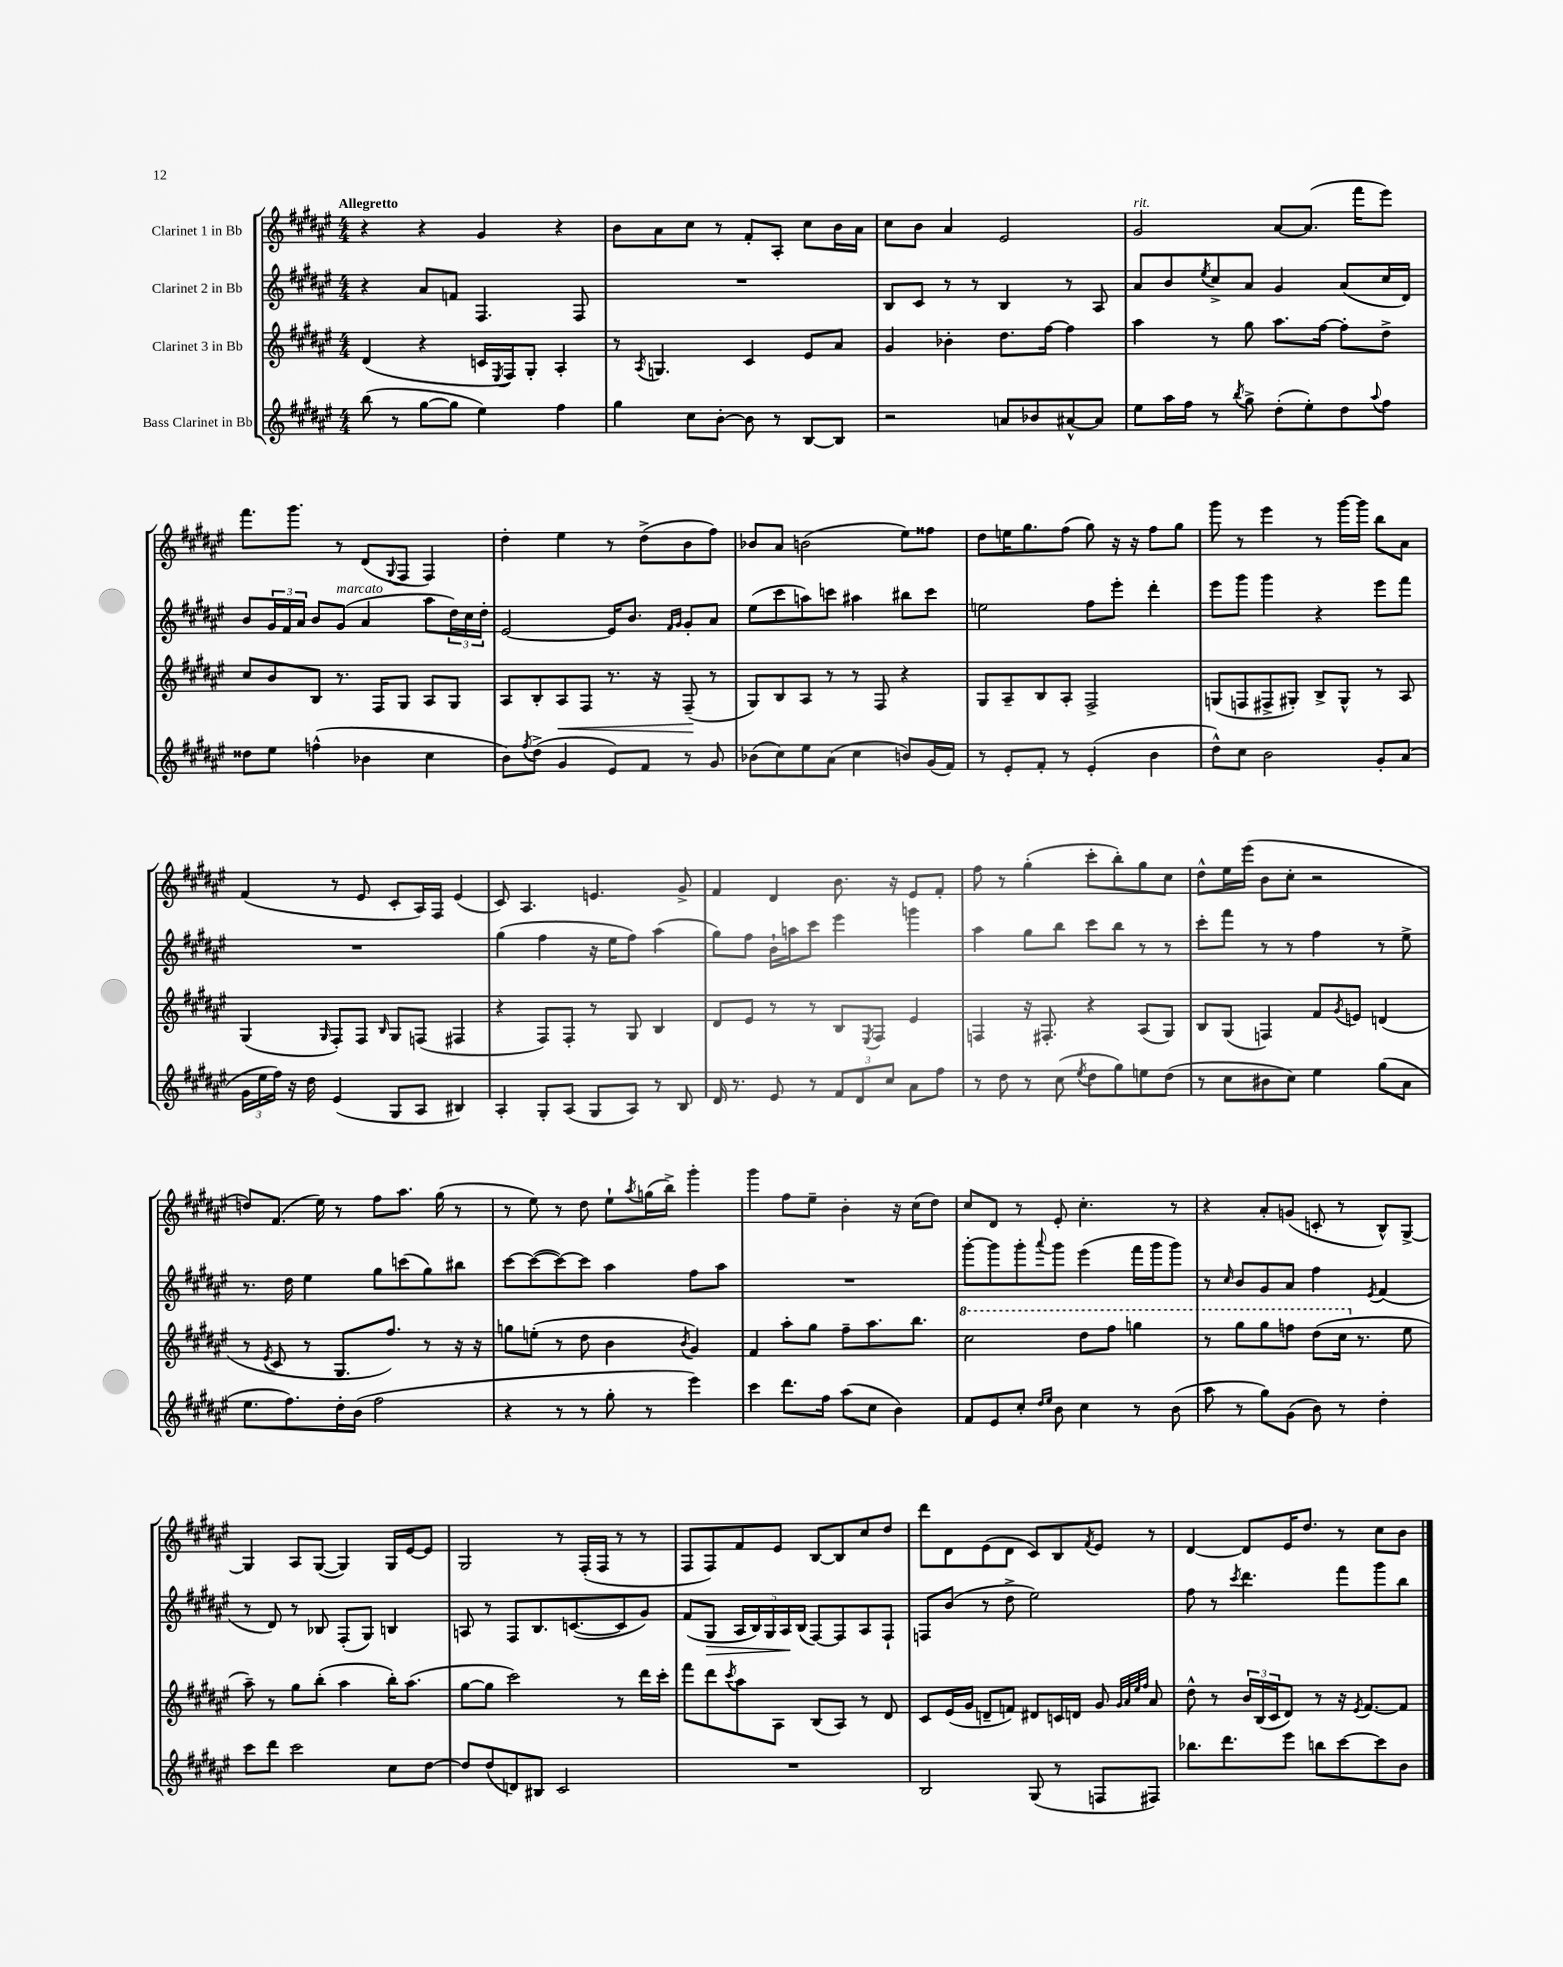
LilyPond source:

<<
\new StaffGroup <<
\new Staff = "s0" \with { instrumentName = "Clarinet 1 in Bb" } {
    \clef treble \key fis \major \numericTimeSignature \time 4/4 \tempo "Allegretto"
    r4 r4 gis'4 r4 |
    b'8 ais'8 cis''8 r8 fis'8-. ais8-. cis''8 b'16 ais'16 |
    cis''8 b'8 ais'4 eis'2 |
    gis'2^\markup { \italic "rit." } ais'8~ ais'8.( fis'''16 eis'''8) |
    fis'''8. gis'''8. r8 dis'8( \appoggiatura { gis8 } fis8 fis4) |
    dis''4-. eis''4 r8 dis''8->( b'8 fis''8) |
    bes'8 ais'8 b'2( eis''8) fisis''8 |
    dis''8 e''16 gis''8. fis''8( gis''8) r16 r16 fis''8 gis''8 |
    gis'''8 r8 eis'''4 r8 gis'''16~ gis'''16 b''8 ais'8 |
    fis'4( r8 eis'8 cis'8-. ais16) fis16 eis'4( |
    cis'8) ais4. e'4. gis'8-> |
    fis'4 dis'4 b'8. r16 eis'8 fis'8-. |
    fis''8 r8 gis''4-.( cis'''8-. b''8-.) gis''8 cis''8 |
    dis''8-^ eis''16 eis'''16( b'8 cis''8-. r2 |
    d''8) fis'8.( eis''16) r8 fis''8 ais''8. gis''16( r8 |
    r8 eis''8) r8 dis''8 eis''8-! \acciaccatura { ais''8 } g''16( b''16->) gis'''4-. |
    gis'''4 fis''8 eis''8-- b'4-. r16 cis''16( dis''8) |
    cis''8 dis'8 r8 eis'8-. cis''4.-. r8 |
    r4 ais'8-. g'8( c'8-. r8 b8-^) gis8~-> |
    gis4 ais8 gis8~( gis4) gis16 eis'16~ eis'8 |
    gis2 r8 fis16-.( fis16 r8 r8 |
    fis8 fis8) fis'8 eis'8 b8~ b8 cis''8 dis''8 |
    dis'''8 dis'8 eis'8( dis'8 cis'8) b8 \acciaccatura { fis'8 } eis'8 r8 |
    dis'4~ dis'8 eis'16 dis''8. r8 cis''8 b'8 \bar "|." |
}
\new Staff = "s1" \with { instrumentName = "Clarinet 2 in Bb" } {
    \clef treble \key fis \major \numericTimeSignature \time 4/4
    r4 ais'8 f'8 fis4. fis8 |
    R1 |
    b8 cis'8 r8 r8 b4 r8 ais8 |
    ais'8 b'8 \acciaccatura { eis''8 } cis''8-> ais'8 gis'4 ais'8( cis''16 dis'16) |
    b'8 \tuplet 3/2 { gis'16 fis'16 ais'16 } b'8 gis'8^\markup { \italic "marcato" }( ais'4 ais''8 \tuplet 3/2 { dis''16) cis''16 dis''16-. } |
    eis'2~ eis'16 b'8. \grace { fis'16 gis'16 } gis'8-. ais'8 |
    eis''8( cis'''8 a''8) c'''8 ais''4 bis''8 c'''8 |
    e''2 fis''8 eis'''8-. dis'''4-. |
    eis'''8 gis'''8 gis'''4 r4 eis'''8 fis'''8 |
    R1 |
    gis''4( fis''4 r16 eis''16 fis''8) ais''4( |
    gis''8) fis''8 b'16-! a''16 cis'''8 eis'''4 g'''4 |
    ais''4 gis''8 b''8 cis'''8 b''8 r8 r8 |
    cis'''8-. fis'''8 r8 r8 fis''4 r8 eis''8-> |
    r8. dis''16 eis''4 gis''8 c'''8( gis''8) bis''8 |
    cis'''8~ cis'''8~( cis'''8~) cis'''8 ais''4 fis''8 ais''8 |
    R1 |
    gis'''8~-. gis'''8 gis'''8-. \appoggiatura { ais'''8 } gis'''8 eis'''4( fis'''16 gis'''16 gis'''8) |
    r8 \grace { cis''16 } b'8 gis'8 ais'8 fis''4 \acciaccatura { eis'8 } fis'4( |
    r8 dis'8) r8 bes8 fis8-.( gis8) b4 |
    a8 r8 fis8 b8. c'8.~( c'8 gis'8) |
    fis'8( gis8\> \tuplet 5/4 { ais16 b16) gis16 ais16\! b16( } fis8~) fis8 ais8 fis8-! |
    f8 b'8( r8 dis''8-> eis''2) |
    fis''8 r8 \acciaccatura { cis'''8 } dis'''4. fis'''8 gis'''8 b''8 \bar "|." |
}
\new Staff = "s2" \with { instrumentName = "Clarinet 3 in Bb" } {
    \clef treble \key fis \major \numericTimeSignature \time 4/4
    dis'4( r4 c'16 \acciaccatura { eis8 } fis16) gis8-. ais4-. |
    r8 \acciaccatura { ais8 } g4. cis'4 eis'8 ais'8 |
    gis'4 bes'4-. dis''8. fis''16~ fis''4 |
    ais''4 r8 gis''8 ais''8. fis''16~ fis''8-. dis''8-> |
    cis''8 b'8 b8 r8. fis16 gis8 ais8 gis8 |
    ais8 b8-. ais8\< fis8 r8. r16 fis8--\!( r8 |
    gis8) b8 ais8 r8 r8 fis8 r4 |
    gis8 ais8-- b8 ais8-. fis2-> |
    g8( f8 fis8-> gis8-.) b8-> gis8-^ r8 ais8 |
    gis4( \grace { gis16 } fis8-.) fis8 \grace { b16 } gis8 f8( fis4 |
    r4 fis8) fis8-. r8 gis8 b4 |
    dis'8 eis'8 r8 r8 b8 \acciaccatura { eis8 } fis8 eis'4 |
    f4 r16 fis8.-. r4 ais8( gis8) |
    b8 gis8( f4) fis'8 \acciaccatura { gis'8 } e'8 d'4( |
    r8 \acciaccatura { eis'8 } cis'8 r8 gis8. fis''8.) r8 r16 r16 |
    g''8 e''8-.( r8 dis''8 b'4 \acciaccatura { b'8 } gis'4) |
    fis'4 ais''8-. gis''8 fis''8-- ais''8. b''8. |
    \ottava #1 cis'''2 dis'''8 fis'''8 g'''4 |
    r8 gis'''8 gis'''8 f'''8 dis'''8( cis'''16 \ottava #0 r8. eis''8 |
    ais''8--) r8 gis''8 b''8-.( ais''4 b''16-.) ais''8.( |
    gis''8~ gis''8 cis'''2) r8 dis'''16 cis'''16-. |
    fis'''8 dis'''8 \acciaccatura { cis'''8 } ais''8 ais8 b8( ais8) r8 dis'8 |
    cis'8 eis'16( gis'16 d'8-- f'8) dis'8 c'16 d'16 gis'8 \grace { gis'32 ais'32 eis''32 fis''32 } ais'8 |
    dis''8-^ r8 \tuplet 3/2 { b'16 b16( cis'16 } dis'8) r8 r16 \acciaccatura { eis'8 } fis'8.~ fis'8 \bar "|." |
}
\new Staff = "s3" \with { instrumentName = "Bass Clarinet in Bb" } {
    \clef treble \key fis \major \numericTimeSignature \time 4/4
    b''8( r8 gis''8~ gis''8 eis''4) fis''4 |
    gis''4 cis''8 b'8~-. b'8 r8 b8~ b8 |
    r2 a'8 bes'8 ais'8~-^ ais'8 |
    eis''8 ais''16 fis''16 r8 \acciaccatura { b''8 } gis''8-> dis''8-.( eis''8-.) dis''8 \appoggiatura { ais''8 } fis''8 |
    disis''8 eis''8 f''4-^( bes'4 cis''4 |
    b'8) \acciaccatura { fis''8 } dis''8->( gis'4 eis'8) fis'8 r8 gis'8 |
    bes'8( cis''8) eis''8 ais'8( cis''4 b'8) gis'16( fis'16) |
    r8 eis'8-. fis'8-. r8 eis'4-.( b'4 |
    dis''8-^) cis''8 b'2 gis'8-. ais'8( |
    \tuplet 3/2 { gis'16 eis''16 fis''16) } r16 dis''16 eis'4( gis8 ais8 bis4) |
    ais4-. gis8-. ais8( gis8 ais8) r8 b8 |
    dis'16 r8. eis'8 r8 \tuplet 3/2 { fis'8 dis'8 cis''8 } ais'8 fis''8 |
    r8 dis''8 r8 cis''8( \acciaccatura { eis''8 } dis''8 gis''8) e''8 dis''8( |
    r8 cis''8 bis'8 cis''8) eis''4 gis''8( ais'8 |
    eis''8. fis''8.) dis''16-. b'16( fis''2 |
    r4 r8 r8 gis''8-. r8 eis'''4) |
    cis'''4 dis'''8. fis''16 ais''8( cis''8 b'4) |
    fis'8 eis'8 cis''8-. \grace { dis''16 eis''16 } b'8 cis''4 r8 b'8( |
    ais''8 r8 gis''8) gis'8( b'8) r8 dis''4-. |
    cis'''8 dis'''8 cis'''2 cis''8 dis''8~ |
    dis''8 dis''8( d'8) bis8 cis'2 |
    R1 |
    b2 gis8( r8 f8 fis8) |
    bes''8. dis'''8. eis'''8 b''8 cis'''8~ cis'''8 b'8 \bar "|." |
}
>>
>>
\layout { \context { \Score \remove "Bar_number_engraver" } }
